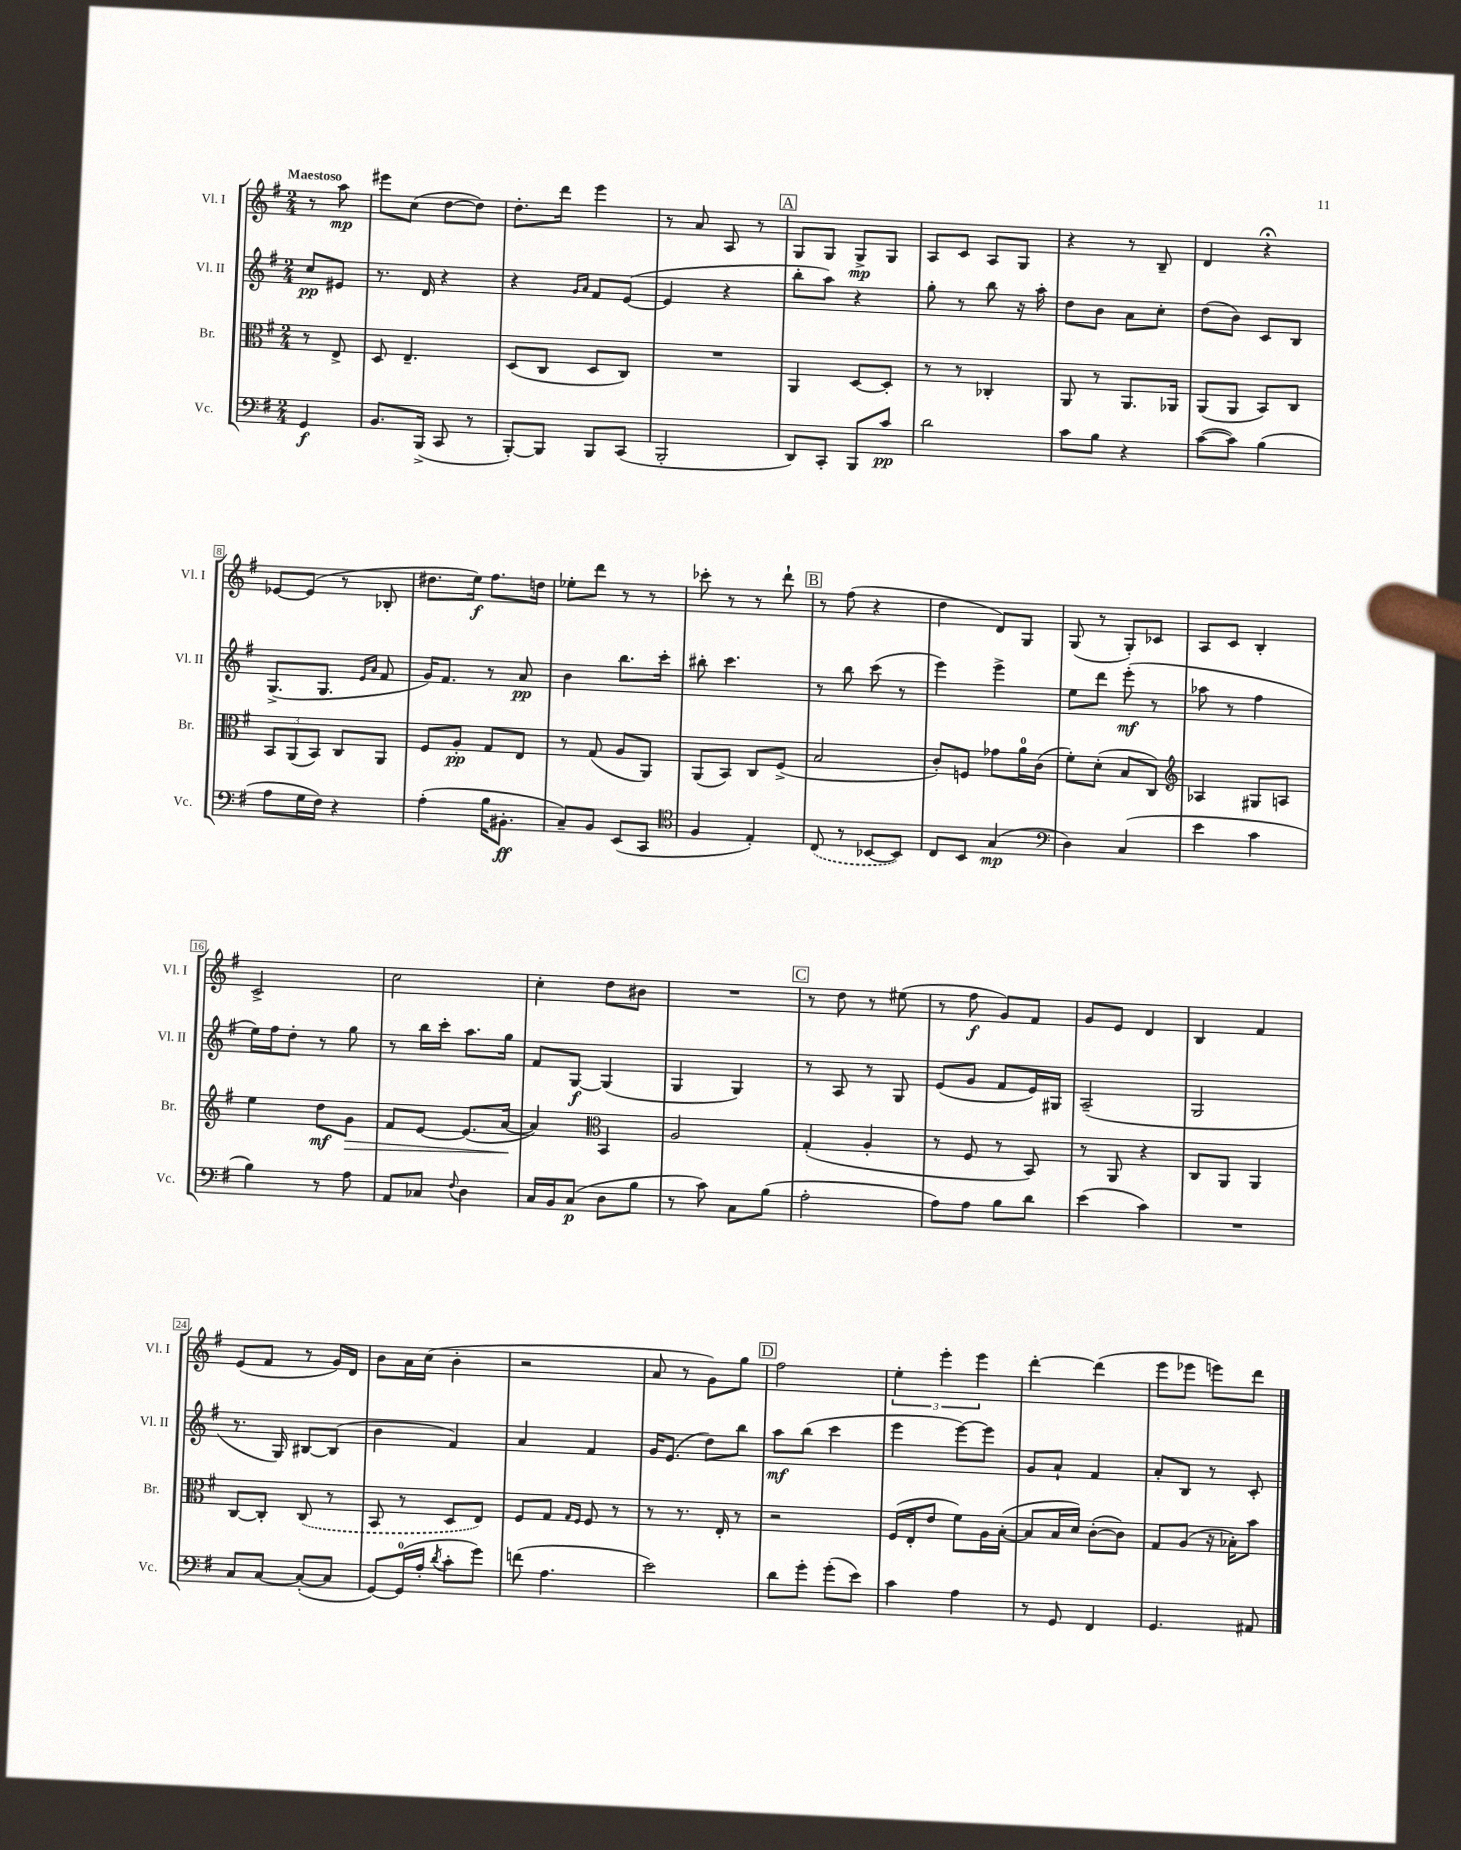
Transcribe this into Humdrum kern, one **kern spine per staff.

**kern	**dynam	**kern	**dynam	**kern	**dynam	**kern	**dynam
*part4	*part4	*part3	*part3	*part2	*part2	*part1	*part1
*staff4	*staff4	*staff3	*staff3	*staff2	*staff2	*staff1	*staff1
*I"Vc.	*	*I"Br.	*	*I"Vl. II	*	*I"Vl. I	*
*I'Vc.	*	*I'Br.	*	*I'Vl. II	*	*I'Vl. I	*
*clefF4	*	*clefC3	*	*clefG2	*	*clefG2	*
*k[f#]	*	*k[f#]	*	*k[f#]	*	*k[f#]	*
*M2/4	*	*M2/4	*	*M2/4	*	*M2/4	*
=	=	=	=	=	=	=	=
!	!	!	!	!	!	!LO:TX:a:B:t=Maestoso	!
4GG/	f	8r	.	8cc/L	pp	8r	.
.	.	8E^/	.	8e#X/J	.	8aa\	mp
=1	=1	=1	=1	=1	=1	=1	=1
8.BB/L	.	8D/	.	8.r	.	8eee#X\L	.
.	.	4.E~/	.	.	.	(8cc\J	.
(16BBB^/Jk	.	.	.	16d/	.	.	.
8CC/	.	.	.	4r	.	[8dd\L	.
8r	.	.	.	.	.	8dd\J])	.
=2	=2	=2	=2	=2	=2	=2	=2
[8BBB'/L)	.	(8D/L	.	4r	.	8.dd'\L	.
8BBB/J]	.	8C/J	.	.	.	.	.
.	.	.	.	.	.	16ddd\Jk	.
.	.	.	.	16qqg/LL	.	.	.
.	.	.	.	16qqa/JJ	.	.	.
8BBB/L	.	8D/L	.	8f#/L	.	4eee\	.
(8CC/J	.	8C/J)	.	([8e/J	.	.	.
=3	=3	=3	=3	=3	=3	=3	=3
2BBB'/	.	2r	.	4e/]	.	8r	.
.	.	.	.	.	.	8a/	.
.	.	.	.	4r	.	8A/	.
.	.	.	.	.	.	8r	.
!!LO:REH:place=s1:t=A
=4	=4	=4	=4	=4	=4	=4	=4
8DD/L)	.	4AA/	.	8bb'\L	.	8G/L	.
8CC'/J	.	.	.	8aa\J)	.	8G/J	.
8BBB/L	.	[8D/L	.	4r	.	8G^/L	mp
8c/J	pp	8D'/J]	.	.	.	8G/J	.
=5	=5	=5	=5	=5	=5	=5	=5
2d\	.	8r	.	8gg'\	.	8A/L	.
.	.	8r	.	8r	.	8c/J	.
.	.	4C-X'/	.	8bb\	.	8A/L	.
.	.	.	.	16r	.	8G/J	.
.	.	.	.	16aa'\	.	.	.
=6	=6	=6	=6	=6	=6	=6	=6
8c\L	.	8AA/	.	8dd\L	.	4r	.
8B\J	.	8r	.	8b\J	.	.	.
4r	.	8.AA/L	.	8a\L	.	8r	.
.	.	.	.	8cc'\J	.	8B~/	.
.	.	16AA-X/Jk	.	.	.	.	.
=7	=7	=7	=7	=7	=7	=7	=7
([8c\L	.	(8AA/L	.	(8dd\L	.	4d/	.
8c\J])	.	8AA/J	.	8b\J)	.	.	.
(4B\	.	8BB/L)	.	8c/L	.	4r;<	.
.	.	8C/J	.	8B/J	.	.	.
!!LO:LB:g=z
=8	=8	=8	=8	=8	=8	=8	=8
8A\L	.	12BB/L	.	(8.G^/L	.	[8e-X/L	.
.	.	(12AA/	.	.	.	.	.
16G\L	.	.	.	.	.	(8e-/J]	.
.	.	12BB/J)	.	.	.	.	.
16F#\JJ)	.	.	.	8.G/J	.	.	.
4r	.	8C/L	.	.	.	8r	.
.	.	.	.	16qqe/LL	.	.	.
.	.	.	.	16qqa/JJ	.	.	.
.	.	8AA/J	.	8f#/	.	8B-X'/	.
=9	=9	=9	=9	=9	=9	=9	=9
(4A'\	.	8F#/L	.	16g/KL)	.	8.dd#X\L	.
.	.	.	.	8.f#/J	.	.	.
.	.	8A'/J	pp	.	.	.	.
.	.	.	.	.	.	16ee\Jk)	f
16B\KL	.	8G/L	.	8r	.	8.ff#\L	.
8.BB#X'\J	ff	.	.	.	.	.	.
.	.	8E/J	.	8a/	pp	.	.
.	.	.	.	.	.	16ddn\Jk	.
=10	=10	=10	=10	=10	=10	=10	=10
8C~/L)	.	8r	.	4b\	.	8ee-X'\L	.
8BB/J	.	(8G/	.	.	.	8ddd\J	.
(8EE/L	.	8A/L	.	8.bb\L	.	8r	.
8CC/J	.	8AA/J)	.	.	.	8r	.
.	.	.	.	16ccc'\Jk	.	.	.
=11	=11	=11	=11	=11	=11	=11	=11
*clefC4	*	*	*	*	*	*	*
4F#/	.	(8AA/L	.	8bb#X'\	.	8ccc-X'\	.
.	.	8BB/J)	.	4.ccc\	.	8r	.
4E'/)	.	8C/L	.	.	.	8r	.
.	.	(8F#^/J	.	.	.	8ddd`\	.
!!LO:REH:place=s1:t=B
=12	=12	=12	=12	=12	=12	=12	=12
(8C/	.	2B/	.	8r	.	8r	.
8r	.	.	.	8bb\	.	(8ff#\	.
[8BB-X/L	.	.	.	(8ccc\	.	4r	.
8BB-/J])	.	.	.	8r	.	.	.
=13	=13	=13	=13	=13	=13	=13	=13
8C/L	.	8c'/L)	.	4eee\)	.	4dd\	.
8BB/J	.	8Fn/J	.	.	.	.	.
(4G/	mp	8g-X\L	.	4eee^\	.	8d/L)	.
.	.	16a\L	.	.	.	8G/J	.
.	.	(16c\JJ	.	.	.	.	.
=14	=14	=14	=14	=14	=14	=14	=14
*clefF4	*	*	*	*	*	*	*
4D\)	.	8f#'\L)	.	8ee\L	.	(8G/	.
.	.	(8d'\J	.	8ddd\J	.	8r	.
(4C/	.	8B/L	.	(8eee'\	mf	8G'/L)	.
.	.	8C/J)	.	8r	.	8c-X/J	.
=15	=15	=15	=15	=15	=15	=15	=15
*	*	*clefG2	*	*	*	*	*
4e\	.	4A-X/	.	8aa-X\	.	8A/L	.
.	.	.	.	8r	.	8c/J	.
4c\	.	8G#X/L	.	4ff#\	.	4B'/	.
.	.	8An/J	.	.	.	.	.
!!LO:LB:g=z
=16	=16	=16	=16	=16	=16	=16	=16
4B\)	.	4ee\	.	16ee\LL)	.	2c^/	.
.	.	.	.	16ff#\J	.	.	.
.	.	.	.	8dd'\J	.	.	.
8r	.	8dd\L	mf	8r	.	.	.
!	!	!	!LO:HP:b	!	!	!	!
8A\	.	8g\J	>	8gg\	.	.	.
=17	=17	=17	=17	=17	=17	=17	=17
8AA/L	.	8f#/L	.	8r	.	2cc\	.
8C-X/J	.	[8e/J	.	16bb\LL	.	.	.
.	.	.	.	16ccc'\JJ	.	.	.
8qqF#/	.	.	.	.	.	.	.
4D\	.	(8.e/L]	.	8.aa\L	.	.	.
.	.	[16a/Jk	.	16gg\Jk	.	.	.
.	.	.	]	.	.	.	.
=18	=18	=18	=18	=18	=18	=18	=18
16C/LL	.	4a/])	.	8f#/L	.	4cc'\	.
16BB/J	.	.	.	.	.	.	.
(8C/J	p	.	.	[8G/J	f	.	.
*	*	*clefC3	*	*	*	*	*
8D\L	.	4BB/	.	(4G/]	.	8dd\L	.
8B\J	.	.	.	.	.	8b#X\J	.
=19	=19	=19	=19	=19	=19	=19	=19
8r	.	2A/	.	4G/	.	2r	.
8c\)	.	.	.	.	.	.	.
8C\L	.	.	.	4G/)	.	.	.
(8B\J	.	.	.	.	.	.	.
!!LO:REH:place=s1:t=C
=20	=20	=20	=20	=20	=20	=20	=20
2A'\	.	(4G'/	.	8r	.	8r	.
.	.	.	.	8A/	.	8dd\	.
.	.	4A'/	.	8r	.	8r	.
.	.	.	.	8G/	.	(8ee#X\	.
=21	=21	=21	=21	=21	=21	=21	=21
8A\L)	.	8r	.	(8e/L	.	8r	.
8A\J	.	8F#/	.	8g/J	.	8ff#\	f
8B\L	.	8r	.	8f#/L	.	8g/L)	.
8d\J	.	8BB/)	.	16e/L)	.	8f#/J	.
.	.	.	.	16G#X/JJ	.	.	.
=22	=22	=22	=22	=22	=22	=22	=22
(4e\	.	8r	.	(2A~/	.	8g/L	.
.	.	8AA/	.	.	.	8e/J	.
4c\)	.	4r	.	.	.	4d/	.
=23	=23	=23	=23	=23	=23	=23	=23
2r	.	8C/L	.	2G/	.	4B/	.
.	.	8AA/J	.	.	.	.	.
.	.	4AA/	.	.	.	4f#/	.
!!LO:LB:g=z
=24	=24	=24	=24	=24	=24	=24	=24
8C/L	.	[8C/L	.	8.r	.	(8e/L	.
[8C/J	.	8C'/J]	.	.	.	8f#/J	.
.	.	.	.	16G/)	.	.	.
(8C'/L_	.	(8C/	.	[8B#X/L	.	8r	.
8C/J]	.	8r	.	(8B#/J]	.	16g/LL)	.
.	.	.	.	.	.	16d/JJ	.
=25	=25	=25	=25	=25	=25	=25	=25
[8GG/L)	.	8BB/	.	4b\	.	8b\L	.
(16GG/L]	.	8r	.	.	.	16a\L	.
16A'/JJ	.	.	.	.	.	(16cc\JJ	.
8qd/	.	.	.	.	.	.	.
8c'\L	.	8D/L	.	4f#/)	.	4b'\	.
8g\J)	.	8E/J)	.	.	.	.	.
=26	=26	=26	=26	=26	=26	=26	=26
(8fn\	.	8F#/L	.	4a/	.	2r	.
4.A\	.	8G/J	.	.	.	.	.
.	.	16qqG/LL	.	.	.	.	.
.	.	16qqF#/JJ	.	.	.	.	.
.	.	8F#/	.	4f#/	.	.	.
.	.	8r	.	.	.	.	.
=27	=27	=27	=27	=27	=27	=27	=27
2e\)	.	8r	.	16g/KL	.	8a/	.
.	.	.	.	(8.e/J	.	.	.
.	.	8.r	.	.	.	8r	.
.	.	.	.	8dd\L)	.	8g\L)	.
.	.	16E'/	.	.	.	.	.
.	.	8r	.	8bb\J	.	8gg\J	.
!!LO:REH:place=s1:t=D
=28	=28	=28	=28	=28	=28	=28	=28
8d\L	.	2r	.	8aa\L	mf	2ff#\	.
8g'\J	.	.	.	(8bb\J	.	.	.
(8g'\L	.	.	.	4ccc\	.	.	.
8e\J)	.	.	.	.	.	.	.
=29	=29	=29	=29	=29	=29	=29	=29
4c\	.	(16F#/LL	.	4eee\	.	6ee'\	.
.	.	16E'/J	.	.	.	.	.
.	.	8e/J	.	.	.	.	.
.	.	.	.	.	.	6eee'\	.
4A\	.	8f#\L)	.	[8eee\L)	.	.	.
.	.	.	.	.	.	6eee\	.
.	.	16A\L	.	8eee\J]	.	.	.
.	.	([16B'\JJ	.	.	.	.	.
=30	=30	=30	=30	=30	=30	=30	=30
8r	.	8B/L]	.	8g/L	.	[4ddd'\	.
8GG/	.	16B/L	.	8a`/J	.	.	.
.	.	16d/JJ)	.	.	.	.	.
4FF#/	.	([8c'\L	.	4f#/	.	(4ddd\]	.
.	.	8c\J])	.	.	.	.	.
=31	=31	=31	=31	=31	=31	=31	=31
4.GG/	.	8G/L	.	8a'/L	.	8eee\L	.
.	.	(8A/J	.	8B/J	.	8eee-X\J	.
.	.	16r	.	8r	.	8eeen\L)	.
.	.	16B-X'\KL)	.	.	.	.	.
8AA#X/	.	8b\J	.	8c'/	.	8ddd\J	.
==	==	==	==	==	==	==	==
*-	*-	*-	*-	*-	*-	*-	*-
